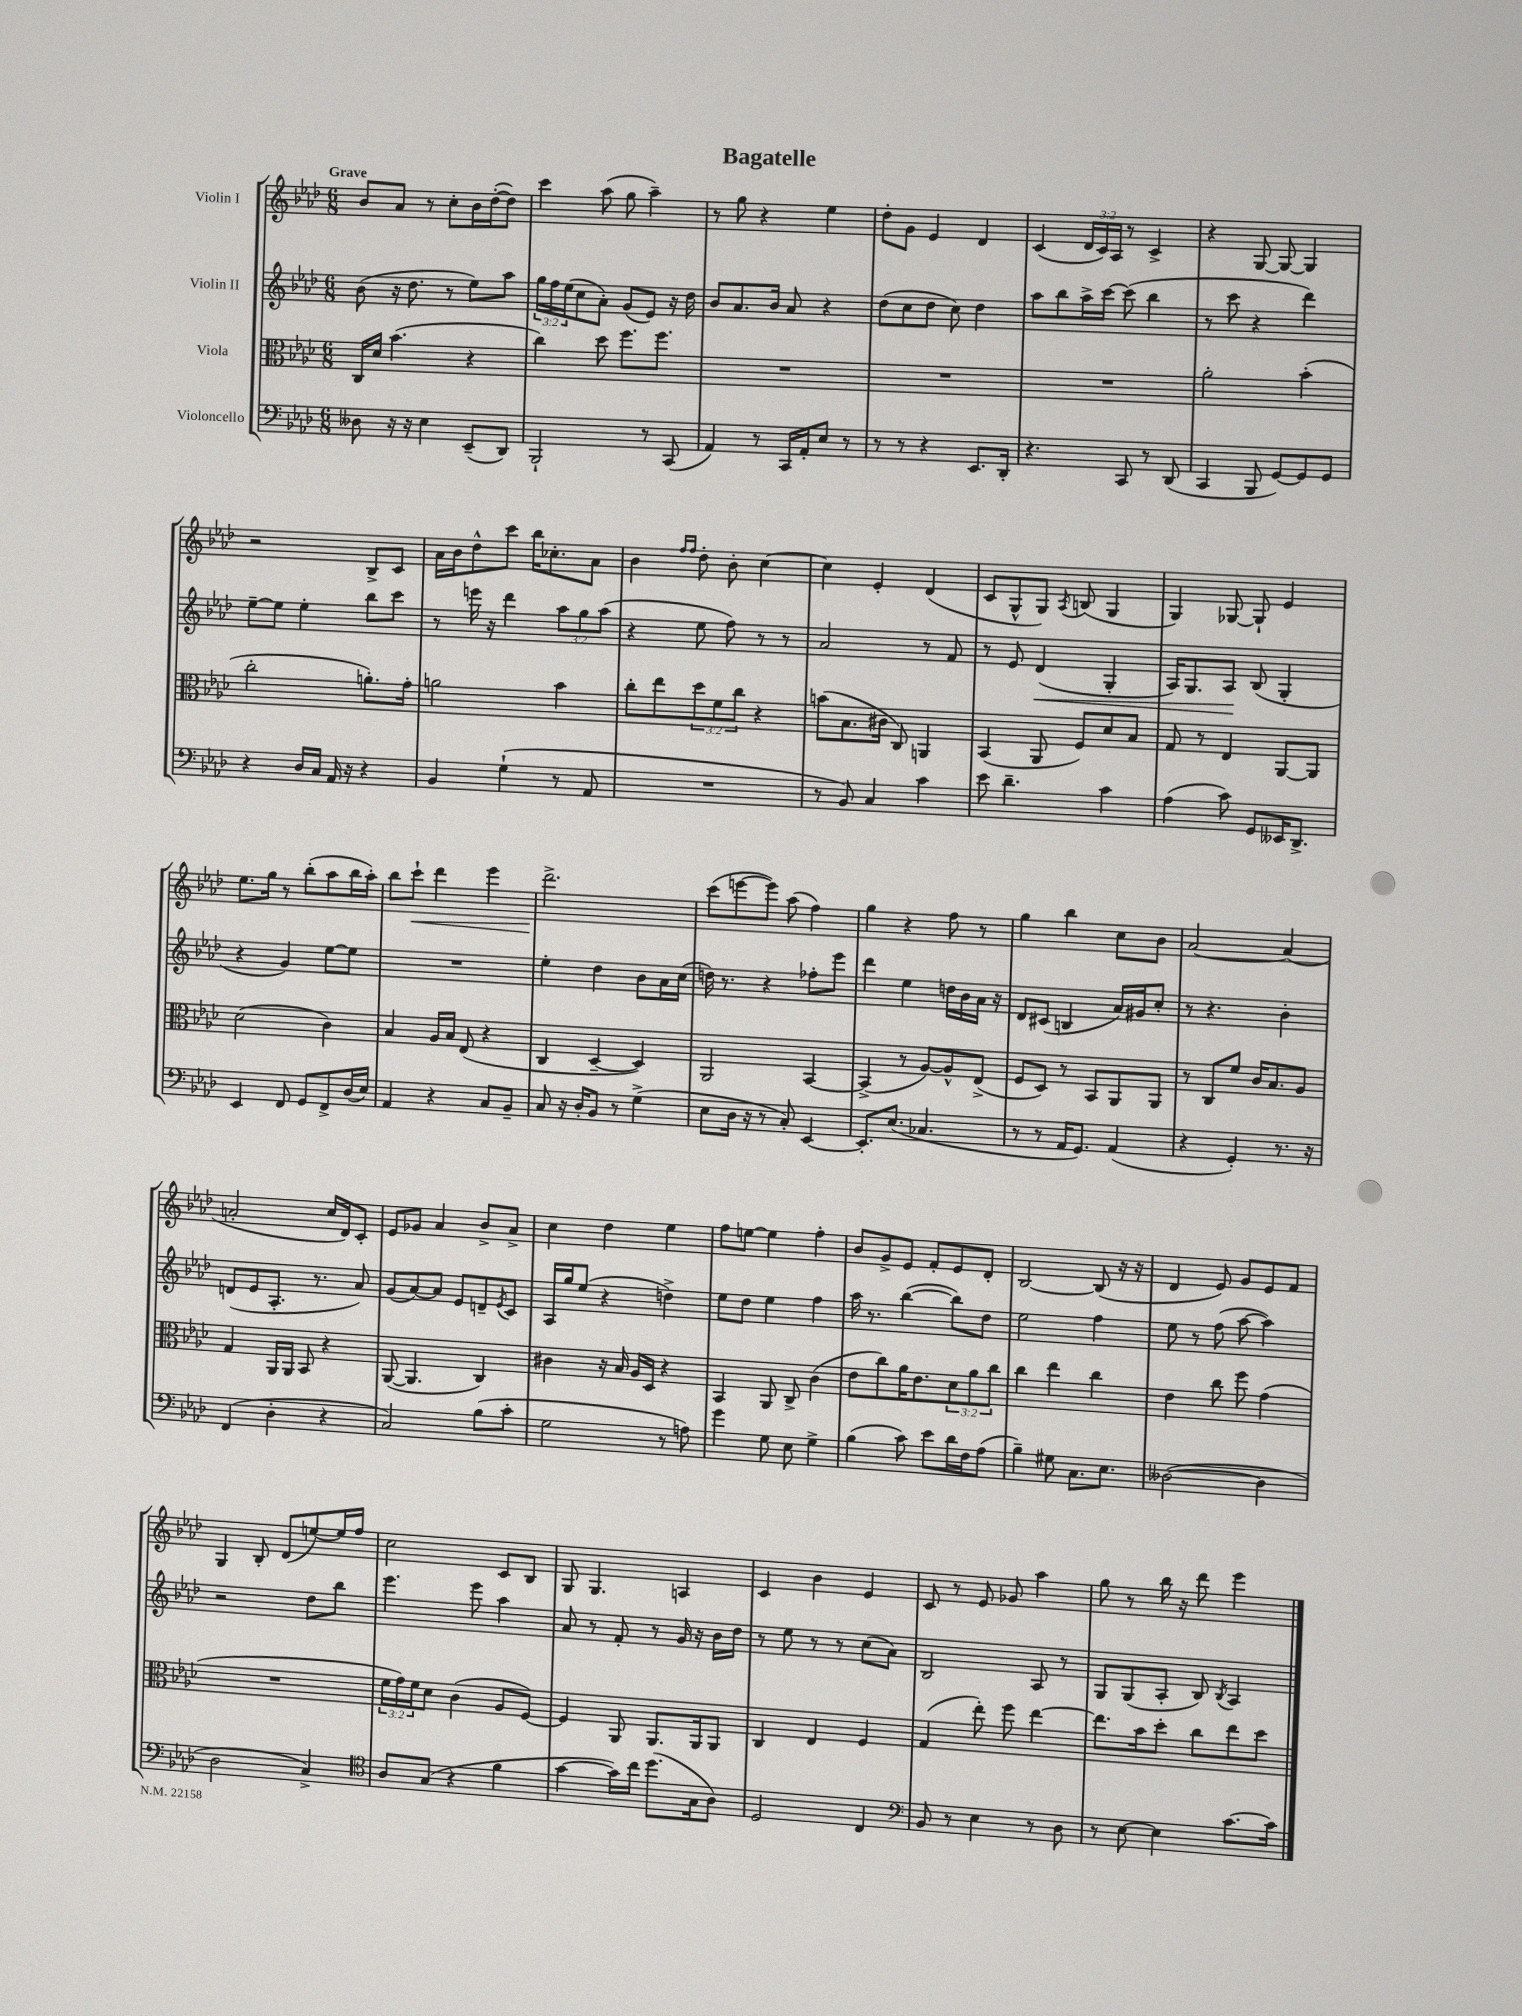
\header { title = "Bagatelle" }
<<
\new StaffGroup <<
\new Staff = "s0" \with { instrumentName = "Violin I" } {
    \clef treble \key aes \major \numericTimeSignature \time 6/8 \override Staff.TupletNumber.text = #tuplet-number::calc-fraction-text \tempo "Grave"
    bes'8 aes'8 r8 c''8-. bes'16 des''16~-.( des''8) |
    c'''4 aes''8( g''8 aes''4--) |
    r8 g''8 r4 ees''4 |
    des''8-. g'8 ees'4 des'4 |
    c'4( \tuplet 3/2 { des'16 c'16) aes16 } r8 c'4-> |
    r4 g8~ g8~ g4 |
    r2 bes8-> c'8 |
    aes'16 bes'16 des''8-^ c'''8 bes''16 ces''8.-. aes'8 |
    bes'4 \grace { f''16 f''16 } des''8-. bes'8-. c''4~ |
    c''4 ees'4-. des'4( |
    c'8 g8-^ g8) \acciaccatura { aes8 } b8( g4 |
    g4) ges8~ ges8-! ees'4 |
    ees''8. g''16 r8 bes''8-.( aes''8 bes''16 aes''16-.) |
    bes''8 c'''8-!\< des'''4 ees'''4 |
    des'''2.->\! |
    c'''8( e'''8~ e'''8) aes''8( f''4) |
    g''4 r4 f''8 r8 |
    g''4 bes''4 c''8 bes'8 |
    aes'2~ aes'4( |
    a'2-. c''16 des'16) c'8-. |
    ees'8 ges'8 aes'4 bes'8-> aes'8-> |
    c''4 des''4 ees''4 |
    f''8 e''8~ e''4 f''4-. |
    bes'8 g'8-> ees'8 f'8-. ees'8 des'8-. |
    bes2~ bes8( r16 r16 |
    des'4 ees'8) g'8 ees'8 f'8 |
    g4 bes8-. des'8( e''8~) e''16 f''16 |
    c''2 c'8 bes8 |
    g8 g4. a4 |
    c'4 bes'4 ees'4 |
    c'8 r8 ees'8 ges'8 aes''4 |
    g''8 r8 bes''16 r16 des'''8 ees'''4 \bar "|." |
}
\new Staff = "s1" \with { instrumentName = "Violin II" } {
    \clef treble \key aes \major \numericTimeSignature \time 6/8 \override Staff.TupletNumber.text = #tuplet-number::calc-fraction-text
    bes'8( r16 des''8. r8 ees''8) aes''8 |
    \tuplet 3/2 { g''16 f''16 ees''16( } c''8 aes'8-.) g'8( ees'8) r16 des''16 |
    bes'8 aes'8. bes'16 aes'8 r4 |
    des''8( c''8 des''8 c''8) des''4 |
    aes''8 bes''8 aes''16-> c'''16~ c'''8( bes''4 |
    r8 c'''8 r4 des'''4) |
    ees''8~-- ees''8 ees''4-. bes''8 c'''8 |
    r8 e'''16 r16 des'''4 \tuplet 3/2 { aes''8 g''8 aes''8( } |
    r4 ees''8 f''8) r8 r8 |
    aes'2 r8 f'8 |
    r8 ees'8 des'4\<( g4-. |
    aes16) g8. aes8\! bes8( g4-. |
    r4 g'4) ees''8~ ees''8 |
    R2. |
    ees''4-. des''4 bes'8 aes'16 c''16( |
    d''16) r8. r4 fes''8-. ees'''8 |
    des'''4 ees''4 d''16 bes'16 aes'16 r16 |
    des'8 cis'8( b4 aes'16) gis'16 c''8-. |
    r8 r4. bes'4-. |
    d'8( ees'8 aes8.-. r8. aes'8) |
    g'8( aes'8~) aes'8 ees'8 d'8-- \acciaccatura { ees'8 } c'8 |
    aes16 g''16 ees''8( r4 d''4->) |
    ees''8 des''8 ees''4 f''4 |
    aes''16 r8. bes''4~( bes''8) des''8 |
    ees''2 f''4 |
    ees''8 r8 f''8( aes''8~ aes''4) |
    r2 des''8 bes''8 |
    ees'''4. ees'''8 aes''4 |
    aes'8 r8 f'8-. r8 g'16 r16 bes'16 des''16 |
    r8 ees''8 r8 r8 c''8( aes'8) |
    bes2 aes8 r8 |
    g8 g8( aes8-. bes8) \acciaccatura { bes8 } aes4 \bar "|." |
}
\new Staff = "s2" \with { instrumentName = "Viola" } {
    \clef alto \key aes \major \numericTimeSignature \time 6/8 \override Staff.TupletNumber.text = #tuplet-number::calc-fraction-text
    c16 des'16 bes'4.( r4 |
    c''4) des''8 f''8. f''8. |
    R2. |
    R2. |
    R2. |
    aes'2-. bes'4-.( |
    c''2-. a'8.-.) g'16-. |
    a'2 bes'4 |
    c''8-. ees''8 \tuplet 3/2 { des''8 f'8 c''8 } r4 |
    b'8( bes8. cis'16 c8) a,4 |
    bes,4( aes,8 f8) des'8 bes8 |
    g8 r8 ees4 aes,8~ aes,8 |
    des'2( c'4) |
    bes4 aes16 bes16 ees8( r4 |
    c4 des4~-- des4) |
    aes,2 bes,4~ |
    bes,4->( r8 aes8~) aes8-^ ees8->( |
    f8 des8) r8 bes,8 aes,8 aes,8 |
    r8 c8 f'8 c'16 bes8. aes8 |
    g4 aes,16 aes,16 bes,8 r4 |
    aes,8~( aes,4. c4) |
    cis'4 r16 bes16 aes16 des16 r4 |
    bes,4 aes,8 c8-> c'4( |
    ees'8 c''8) aes'16 ees'8. \tuplet 3/2 { des'8 aes'8 c''8 } |
    c''4 ees''4 c''4 |
    ees'4 c''8 f''8 g'4( |
    R2. |
    \tuplet 3/2 { f'16 g'16) f'16 } des'8 c'4( aes8 f8~) |
    f4 aes,8 aes,8. aes,16 aes,8 |
    c4 ees4 f4 |
    g4( ees''8-.) f''8 ees''4~ |
    ees''8. bes'16 des''8-. c''8 ees''8 des''8 \bar "|." |
}
\new Staff = "s3" \with { instrumentName = "Violoncello" } {
    \clef bass \key aes \major \numericTimeSignature \time 6/8
    deses8 r16 r16 ees4 ees,8--( des,8) |
    bes,,2-! r8 c,8( |
    aes,4) r8 c,16 aes,16-. ees8 r8 |
    r8 r8 r4 ees,8. des,16-. |
    r4. c,8 r8 des,8( |
    c,4 bes,,8 g,8~) g,8 g,8 |
    r4 des16 c16 aes,16 r16 r4 |
    bes,4 g4-!( r8 aes,8 |
    R2. |
    r8 bes,8) c4 c'4 |
    ees'8 des'4.-- c'4 |
    aes4( c'8) g,8 eeses,16 des,8.-> |
    ees,4 f,8 g,8 f,8-> des16( ees16) |
    aes,4 r4 c8 bes,8-- |
    c8 r16 des16-. bes,8 r8 g4->( |
    ees8 des16 r16 r8 c8-.) ees,4~ |
    ees,8.-. ees8.( ces4. |
    r8 r8 aes,16 g,8.) aes,4( |
    r4 g,4-.) r8. r16 |
    f,4( des4-. r4 |
    c2) bes8( c'8-. |
    g2 r8 a8) |
    g'4 g8 ees8 g4-> |
    bes4( c'8) ees'8 des'16 f16 aes8( |
    bes4--) gis8 c8. ees8. |
    deses2~( deses4 |
    des2 c4->) |
    \clef tenor aes8 g8( r4 f'4 |
    g'4~ g'16) c''16 des''8.( g16 aes8) |
    des2 c4 |
    \clef bass bes,8 r8 ees4 r8 des8 |
    r8 ees8~ ees4 c'8.~ c'16 \bar "|." |
}
>>
>>
\layout { \context { \Score \remove "Bar_number_engraver" } }
